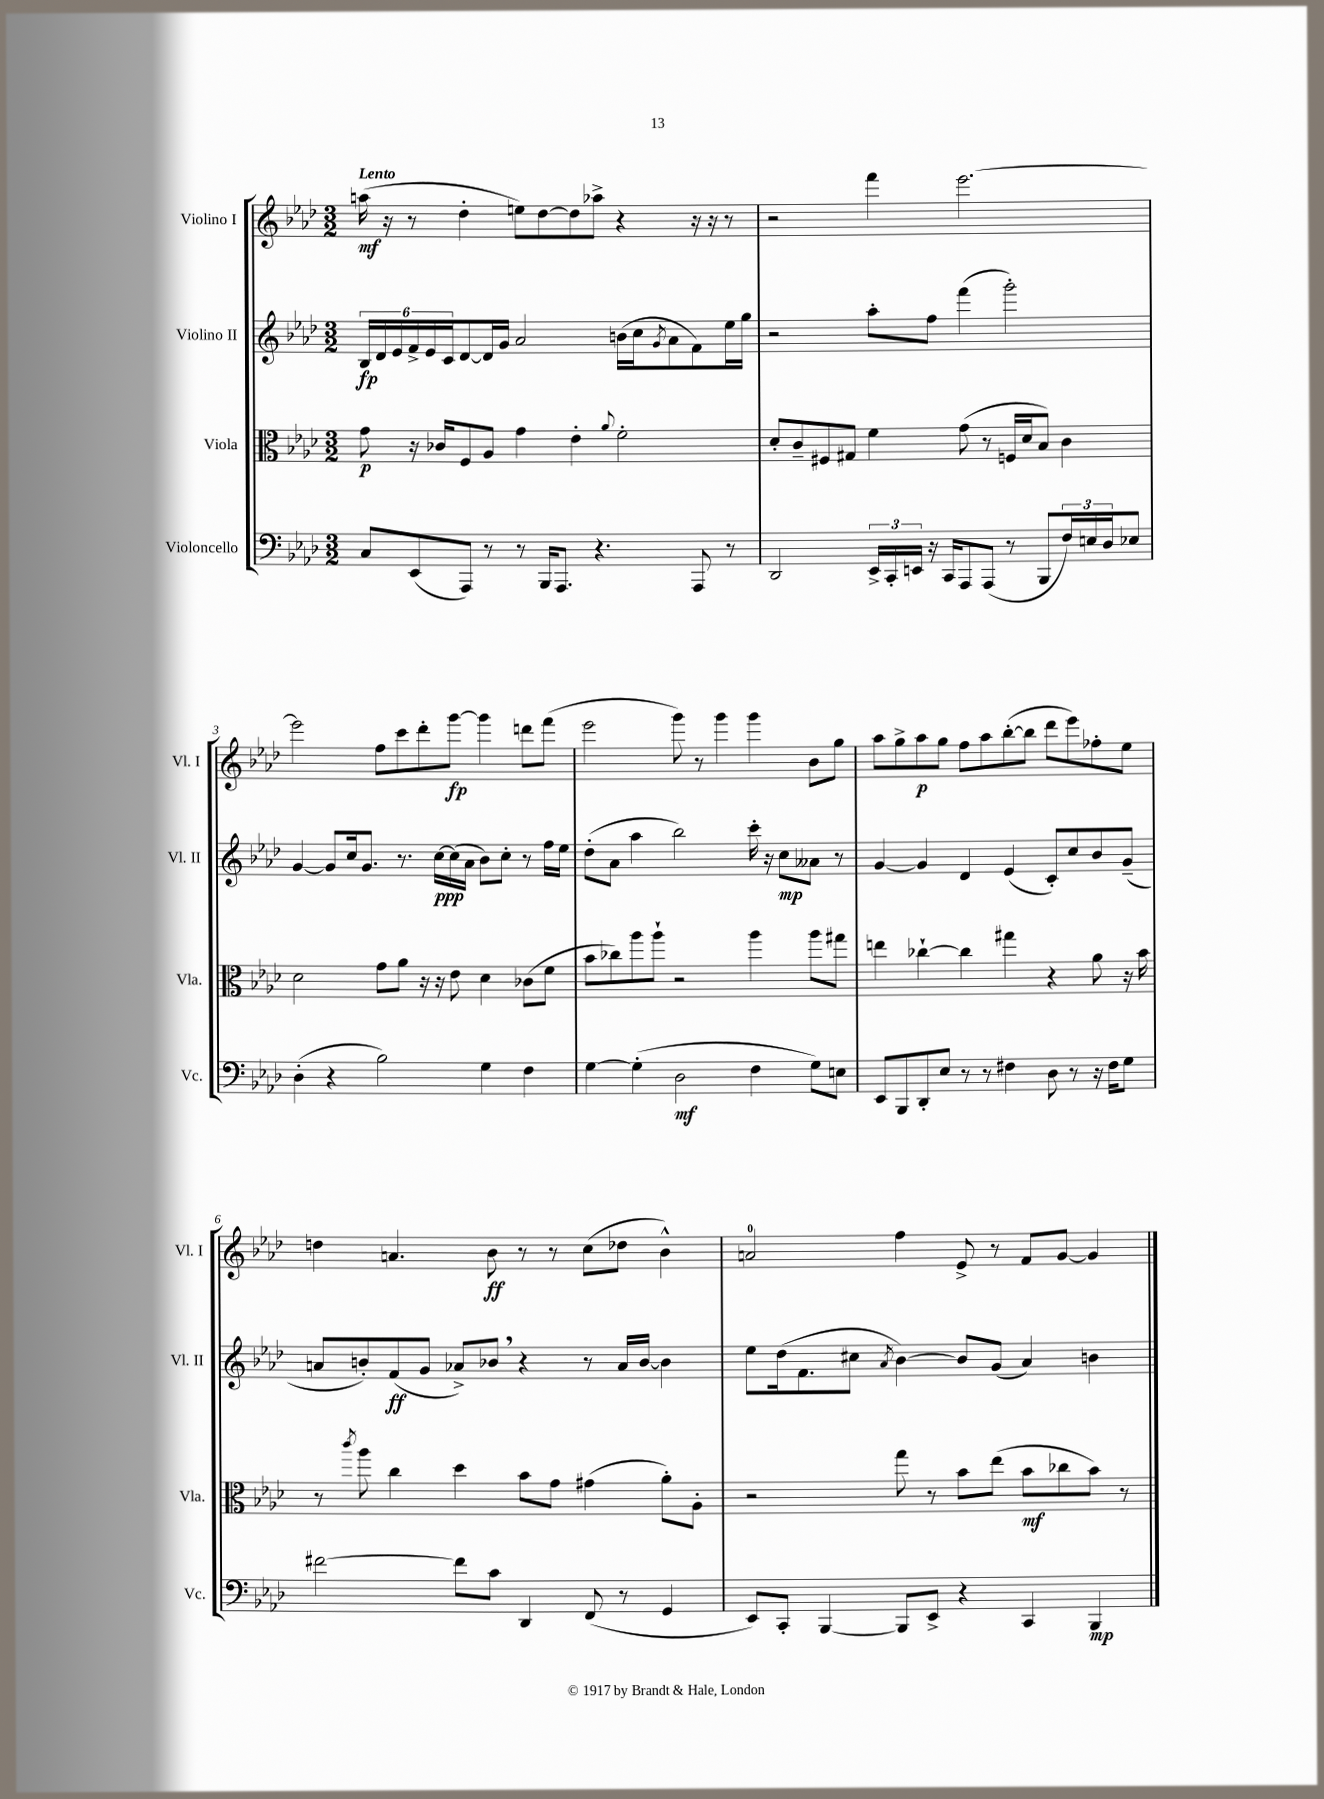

**kern	**dynam	**kern	**dynam	**kern	**dynam	**kern	**dynam
*part4	*part4	*part3	*part3	*part2	*part2	*part1	*part1
*staff4	*staff4	*staff3	*staff3	*staff2	*staff2	*staff1	*staff1
*I"Violoncello	*	*I"Viola	*	*I"Violino II	*	*I"Violino I	*
*I'Vc.	*	*I'Vla.	*	*I'Vl. II	*	*I'Vl. I	*
*clefF4	*	*clefC3	*	*clefG2	*	*clefG2	*
*k[b-e-a-d-]	*	*k[b-e-a-d-]	*	*k[b-e-a-d-]	*	*k[b-e-a-d-]	*
*M3/2	*	*M3/2	*	*M3/2	*	*M3/2	*
=1	=1	=1	=1	=1	=1	=1	=1
!	!	!	!	!	!	!LO:TX:a:B:t=Lento	!
8C/L	.	8g\	p	24B-/LL	fp	(16aan\	mf
.	.	.	.	24d-/	.	.	.
.	.	.	.	.	.	16r	.
.	.	.	.	24e-/	.	.	.
(8EE-/	.	16r	.	24f^/	.	8r	.
.	.	.	.	24e-/	.	.	.
.	.	16c-X/KL	.	.	.	.	.
.	.	.	.	24c/J	.	.	.
8AAA-/J)	.	8F/	.	[8d-/	.	4dd-'\	.
8r	.	8A-/J	.	16d-/L]	.	.	.
.	.	.	.	16g/JJ	.	.	.
8r	.	4g\	.	2a-/	.	8een\L)	.
16BBB-/KL	.	.	.	.	.	[8dd-\	.
8.AAA-/J	.	.	.	.	.	.	.
.	.	4e-'\	.	.	.	8dd-\]	.
4.r	.	.	.	.	.	8aa-X^\J	.
.	.	8qqa-/	.	.	.	.	.
.	.	2f'\	.	(16bn\LL	.	4r	.
.	.	.	.	16cc\J	.	.	.
.	.	.	.	8qg/	.	.	.
.	.	.	.	8a-\	.	.	.
8AAA-/	.	.	.	8f\)	.	16r	.
.	.	.	.	.	.	16r	.
8r	.	.	.	16ee-\L	.	8r	.
.	.	.	.	16gg\JJ	.	.	.
=2	=2	=2	=2	=2	=2	=2	=2
2DD-/	.	8d-'/L	.	2r	.	2r	.
.	.	8c~/	.	.	.	.	.
.	.	8F#X/	.	.	.	.	.
.	.	8G#X/J	.	.	.	.	.
24EE-^/LL	.	4f\	.	8aa-'\L	.	4fff\	.
24CC'/	.	.	.	.	.	.	.
24EEn/JJ	.	.	.	.	.	.	.
16r	.	.	.	8ff\J	.	.	.
16CC/KL	.	.	.	.	.	.	.
8AAA-/	.	(8g\	.	(4fff\	.	[2.eee-\	.
(8AAA-/J	.	8r	.	.	.	.	.
8r	.	16Fn/LL	.	2ggg'\)	.	.	.
.	.	16d-/J	.	.	.	.	.
8BBB-/L	.	8B-/J)	.	.	.	.	.
24F/L)	.	4c\	.	.	.	.	.
24En/	.	.	.	.	.	.	.
24D-/J	.	.	.	.	.	.	.
8E-X/J	.	.	.	.	.	.	.
!!LO:LB:g=z
=3	=3	=3	=3	=3	=3	=3	=3
(4D-'\	.	2d-\	.	[4g/	.	2eee-\]	.
4r	.	.	.	8g/L]	.	.	.
.	.	.	.	16cc/k	.	.	.
.	.	.	.	8.g/J	.	.	.
2B-\)	.	8g\L	.	.	.	8ff\L	.
.	.	8a-\J	.	8.r	.	8ccc\	.
.	.	16r	.	.	.	8ddd-'\	.
.	.	16r	.	[16cc\LL	ppp	.	.
.	.	8e-\	.	(16cc\]	.	[8ggg\J	fp
.	.	.	.	16a-\JJ	.	.	.
4G\	.	4d-\	.	8b-\L)	.	4ggg\]	.
.	.	.	.	8cc'\J	.	.	.
4F\	.	(8c-X\L	.	8r	.	8dddn\L	.
.	.	8f\J	.	16ff\LL	.	(8fff\J	.
.	.	.	.	16ee-\JJ	.	.	.
=4	=4	=4	=4	=4	=4	=4	=4
[4G\	.	8b-\L	.	(8dd-'\L	.	2eee-\	.
.	.	8cc-X\)	.	8a-\J	.	.	.
(4G'\]	.	8aa-\	.	4aa-\	.	.	.
.	.	8aa-`\J	.	.	.	.	.
2D-\	mf	2r	.	2bb-\)	.	8ggg\)	.
.	.	.	.	.	.	8r	.
.	.	.	.	.	.	4ggg\	.
4F\	.	4aa-\	.	16ccc'\	.	4ggg\	.
.	.	.	.	16r	.	.	.
.	.	.	.	8cc\L	mp	.	.
8G\L)	.	8aa-\L	.	8a--X\J	.	8b-\L	.
8En\J	.	8gg#X\J	.	8r	.	8gg\J	.
=5	=5	=5	=5	=5	=5	=5	=5
8EE-/L	.	4een\	.	[4g/	.	8aa-\L	.
8BBB-/	.	.	.	.	.	8gg^\	.
8DD-'/	.	[4cc-X`\	.	4g/]	.	8aa-\	p
8E-/J	.	.	.	.	.	8gg\J	.
8r	.	4cc-\]	.	4d-/	.	8ff\L	.
8r	.	.	.	.	.	8aa-\	.
4F#X\	.	4gg#X\	.	(4e-/	.	([8bb-'\	.
.	.	.	.	.	.	8bb-\J]	.
8D-\	.	4r	.	8c'/L)	.	8ddd-\L	.
8r	.	.	.	8cc/	.	8eee-\)	.
16r	.	8a-\	.	8b-/	.	8ff-X'\	.
16F#\KL	.	.	.	.	.	.	.
8G\J	.	16r	.	(8g~/J	.	8ee-\J	.
.	.	16b-\	.	.	.	.	.
!!LO:LB:g=z
=6	=6	=6	=6	=6	=6	=6	=6
[2f#X\	.	8r	.	8an/L	.	4ddn\	.
.	.	8qccc/	.	.	.	.	.
.	.	8aa-\	.	8bn'/)	.	.	.
.	.	4cc\	.	(8f/	ff	4.an/	.
.	.	.	.	8g/J	.	.	.
8f#\L]	.	4dd-\	.	8a-X^/L)	.	.	.
8c\J	.	.	.	8b-X,/J	.	8b-\	ff
4DD-/	.	8b-\L	.	4r	.	8r	.
.	.	8g\J	.	.	.	8r	.
(8FF/	.	(4g#X\	.	8r	.	(8cc\L	.
8r	.	.	.	16a-/LL	.	8dd-X\J	.
.	.	.	.	[16b-/JJ	.	.	.
4GG/	.	8a-'\L)	.	4b-\]	.	4b-^^\)	.
.	.	8A-'\J	.	.	.	.	.
=7	=7	=7	=7	=7	=7	=7	=7
8EE-/L)	.	2r	.	8ee-\L	.	2an/	.
8CC'/J	.	.	.	(16dd-\k	.	.	.
.	.	.	.	8.f\	.	.	.
[4BBB-/	.	.	.	.	.	.	.
.	.	.	.	8cc#X\J	.	.	.
.	.	.	.	8qa-/	.	.	.
8BBB-/L]	.	8gg\	.	[4b-\)	.	4ff\	.
8EE-^/J	.	8r	.	.	.	.	.
4r	.	8b-\L	.	8b-/L]	.	8e-^/	.
.	.	(8ee-\J	.	(8g/J	.	8r	.
4CC/	.	8b-\L	mf	4a-/)	.	8f/L	.
.	.	8cc-X\	.	.	.	[8g/J	.
4BBB-/	mp	8b-\J)	.	4bn\	.	4g/]	.
.	.	8r	.	.	.	.	.
==	==	==	==	==	==	==	==
*-	*-	*-	*-	*-	*-	*-	*-
